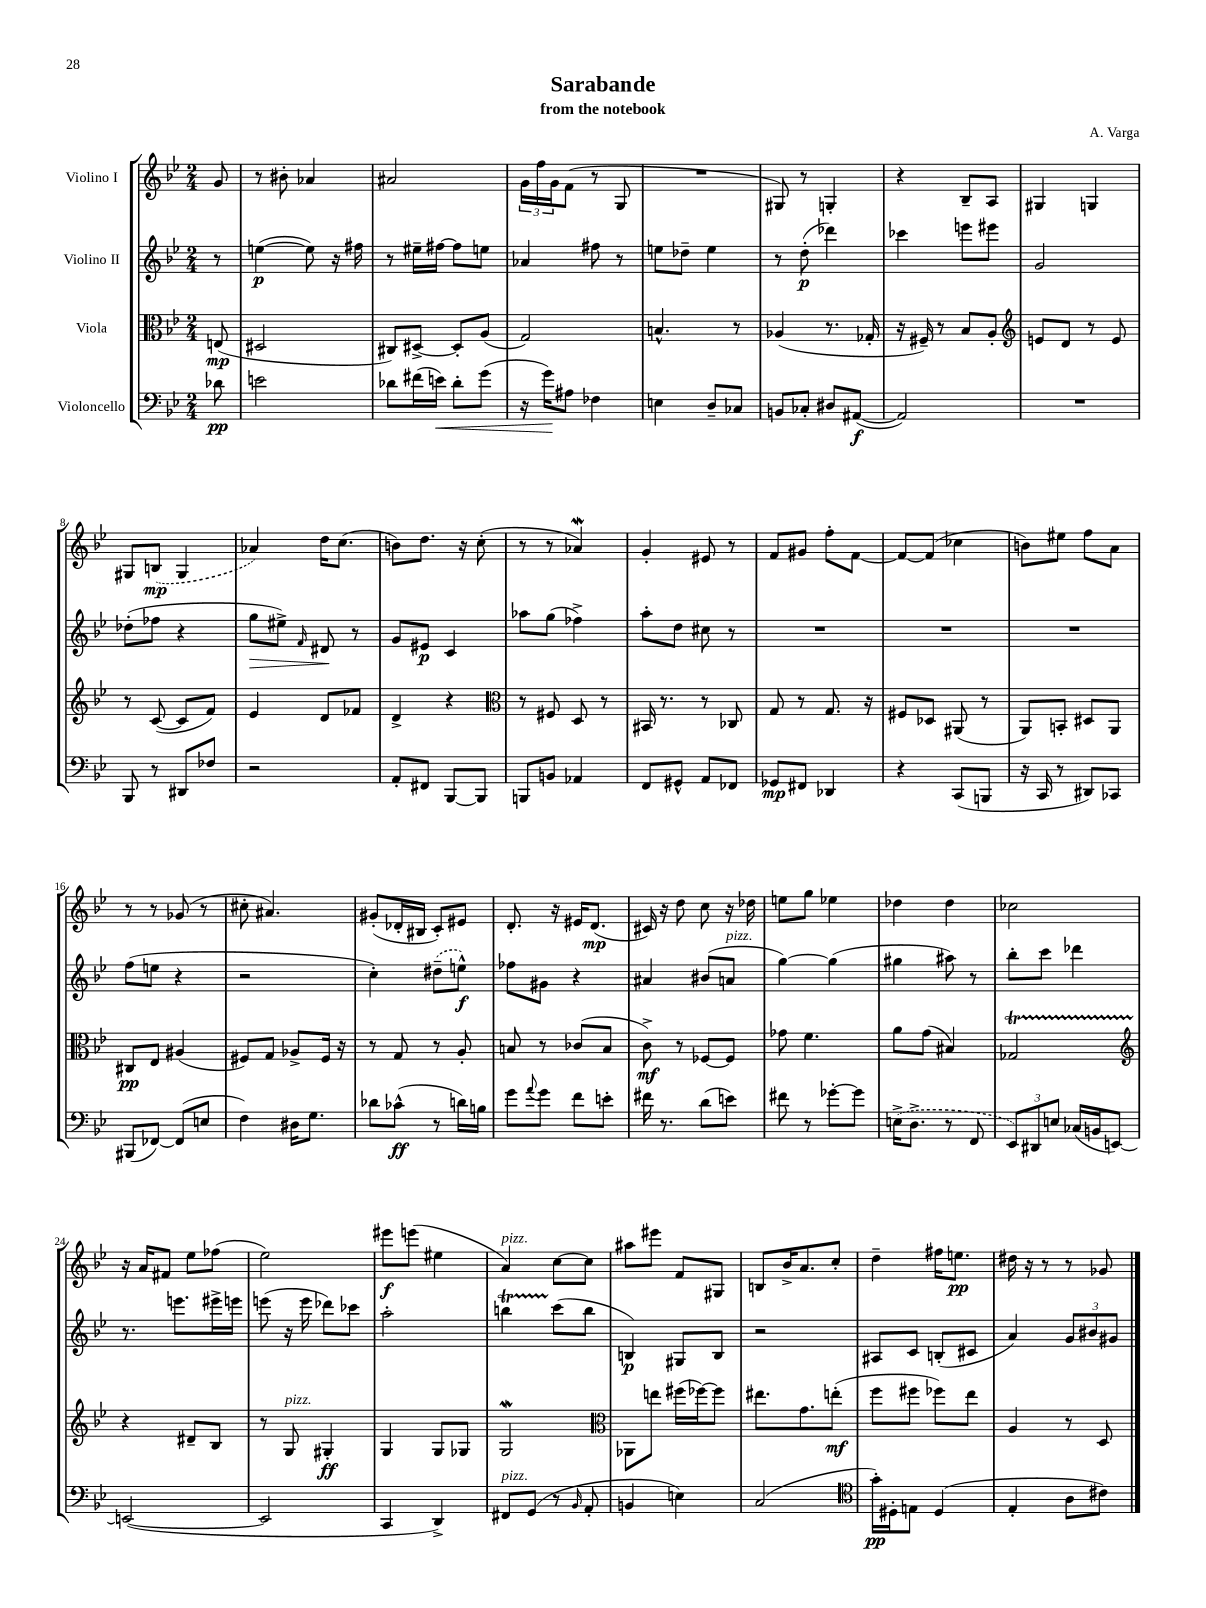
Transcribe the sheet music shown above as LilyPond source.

\header { title = "Sarabande" composer = "A. Varga" subtitle = "from the notebook" }
<<
\new StaffGroup <<
\new Staff = "s0" \with { instrumentName = "Violino I" } {
    \clef treble \key bes \major \numericTimeSignature \time 2/4 \partial 8
    g'8 |
    r8 bis'8-. aes'4 |
    ais'2 |
    \tuplet 3/2 { g'16 f''16 g'16 } f'8( r8 g8 |
    R2 |
    gis8) r8 g4-. |
    r4 bes8-- a8 |
    gis4 g4 |
    gis8 \once \slurDashed b8\mp( gis4 |
    aes'4) d''16 c''8.( |
    b'8) d''8. r16 c''8-.( |
    r8 r8 aes'4\mordent) |
    g'4-. eis'8 r8 |
    f'8 gis'8 f''8-. f'8~ |
    f'8~ f'8( ces''4 |
    b'8) eis''8 f''8 a'8 |
    r8 r8 ges'8( r8 |
    cis''8-. ais'4.) |
    gis'8-.( des'16-. bis16 c'8-.) eis'8 |
    d'8.-. r16 eis'16 d'8.\mp( |
    cis'16) r16 d''8 c''8 r16 des''16 |
    e''8 g''8 ees''4 |
    des''4 des''4 |
    ces''2 |
    r16 a'16 fis'8 ees''8 fes''8( |
    ees''2) |
    eis'''8\f e'''8( eis''4 |
    a'4^\markup { \italic "pizz." }) c''8~ c''8 |
    ais''8 eis'''8 f'8 gis8 |
    b8 bes'16-> a'8. c''8-. |
    d''4-- fis''16 e''8.\pp |
    dis''16 r16 r8 r8 ges'8 \bar "|." |
}
\new Staff = "s1" \with { instrumentName = "Violino II" } {
    \clef treble \key bes \major \numericTimeSignature \time 2/4 \partial 8
    r8 |
    e''4~\p( e''8) r16 fis''16 |
    r8 eis''16-- fis''16~ fis''8 e''8 |
    aes'4 fis''8 r8 |
    e''8 des''8-- e''4 |
    r8 d''8-.\p( des'''4) |
    ces'''4 e'''8 eis'''8 |
    g'2 |
    des''8-.( fes''8 r4 |
    g''8\> eis''8->) \grace { f'16 } dis'8\! r8 |
    g'8 eis'8\p c'4 |
    aes''8 g''8( fes''4->) |
    a''8-. d''8 cis''8 r8 |
    R2 |
    R2 |
    R2 |
    f''8( e''8 r4 |
    r2 |
    c''4-.) \once \slurDashed dis''8--( e''8-^\f) |
    fes''8 gis'8 r4 |
    ais'4 bis'8( a'8^\markup { \italic "pizz." } |
    g''4~) g''4( |
    gis''4 ais''8) r8 |
    bes''8-. c'''8 des'''4 |
    r8. e'''8. eis'''16-> e'''16 |
    e'''8( r16 e'''16 des'''8) ces'''8 |
    a''2-. |
    b''4\startTrillSpan c'''8\stopTrillSpan( b''8 |
    b4\p) gis8 b8 |
    r2 |
    ais8 c'8 b8-.( cis'8 |
    a'4) \tuplet 3/2 { g'8 bis'8 gis'8 } \bar "|." |
}
\new Staff = "s2" \with { instrumentName = "Viola" } {
    \clef alto \key bes \major \numericTimeSignature \time 2/4 \partial 8
    e8\mp( |
    dis2 |
    cis8) dis8~-> dis8-. a8( |
    g2) |
    b4.-^ r8 |
    aes4( r8. ges16-. |
    r16 fis16--) r8 bes8 a8-. |
    \clef treble e'8 d'8 r8 e'8 |
    r8 c'8~( c'8 f'8) |
    ees'4 d'8 fes'8 |
    d'4-> r4 |
    \clef alto r8 fis8 d8 r8 |
    bis,16 r8. r8 ces8 |
    g8 r8 g8. r16 |
    fis8 des8 ais,8( r8 |
    a,8) b,8-. dis8 a,8 |
    cis8\pp ees8 ais4( |
    fis8) g8 aes8-> fis16 r16 |
    r8 g8 r8 a8-. |
    b8 r8 ces'8( b8 |
    c'8->\mf) r8 fes8~ fes8 |
    ges'8 f'4. |
    a'8 g'8( bis4) |
    ges2\startTrillSpan |
    \clef treble r4\stopTrillSpan dis'8-- bes8 |
    r8 g8^\markup { \italic "pizz." } gis4-.\ff |
    g4 g8 ges8 |
    g2\mordent |
    \clef alto aes,8 e''8 fis''16( fes''16~) fes''8 |
    eis''8. g'8. e''8-.\mf( |
    f''8 fis''8 fes''8) ees''8 |
    a4 r8 d8 \bar "|." |
}
\new Staff = "s3" \with { instrumentName = "Violoncello" } {
    \clef bass \key bes \major \numericTimeSignature \time 2/4 \partial 8
    des'8\pp |
    e'2 |
    des'8 fis'16( e'16\<) des'8-. g'8( |
    r16 g'16\!) ais8 fes4 |
    e4 d8-- ces8 |
    b,8 ces8-. dis8 ais,8~\f( |
    ais,2) |
    R2 |
    bes,,8 r8 dis,8 fes8 |
    r2 |
    a,8-. fis,8 bes,,8~ bes,,8 |
    b,,8 b,8 aes,4 |
    f,8 gis,8-^ a,8 fes,8 |
    ges,8\mp fis,8 des,4 |
    r4 c,8( b,,8 |
    r16 c,16 r8 dis,8) ces,8 |
    bis,,8( fes,8~) fes,8( e8 |
    f4) dis16 g8. |
    des'8 ces'8-^\ff( r8 d'16) b16 |
    g'8 \appoggiatura { a'8 } g'8 f'8 e'8-. |
    fis'16 r8. d'8( e'8) |
    fis'8 r8 ges'8~-. ges'8 |
    \once \slurDashed e16->( d8.-> r8 f,8 |
    \tuplet 3/2 { ees,8) dis,8 e8 } ces16( b,16 e,8~) |
    e,2~( |
    e,2 |
    c,4 d,4->) |
    fis,8^\markup { \italic "pizz." } g,8( r8 \grace { bes,16 } a,8-. |
    b,4 e4) |
    c2( |
    \clef tenor g'16-.\pp) dis16-. e8 dis4( |
    ees4-. a8 cis'8) \bar "|." |
}
>>
>>
